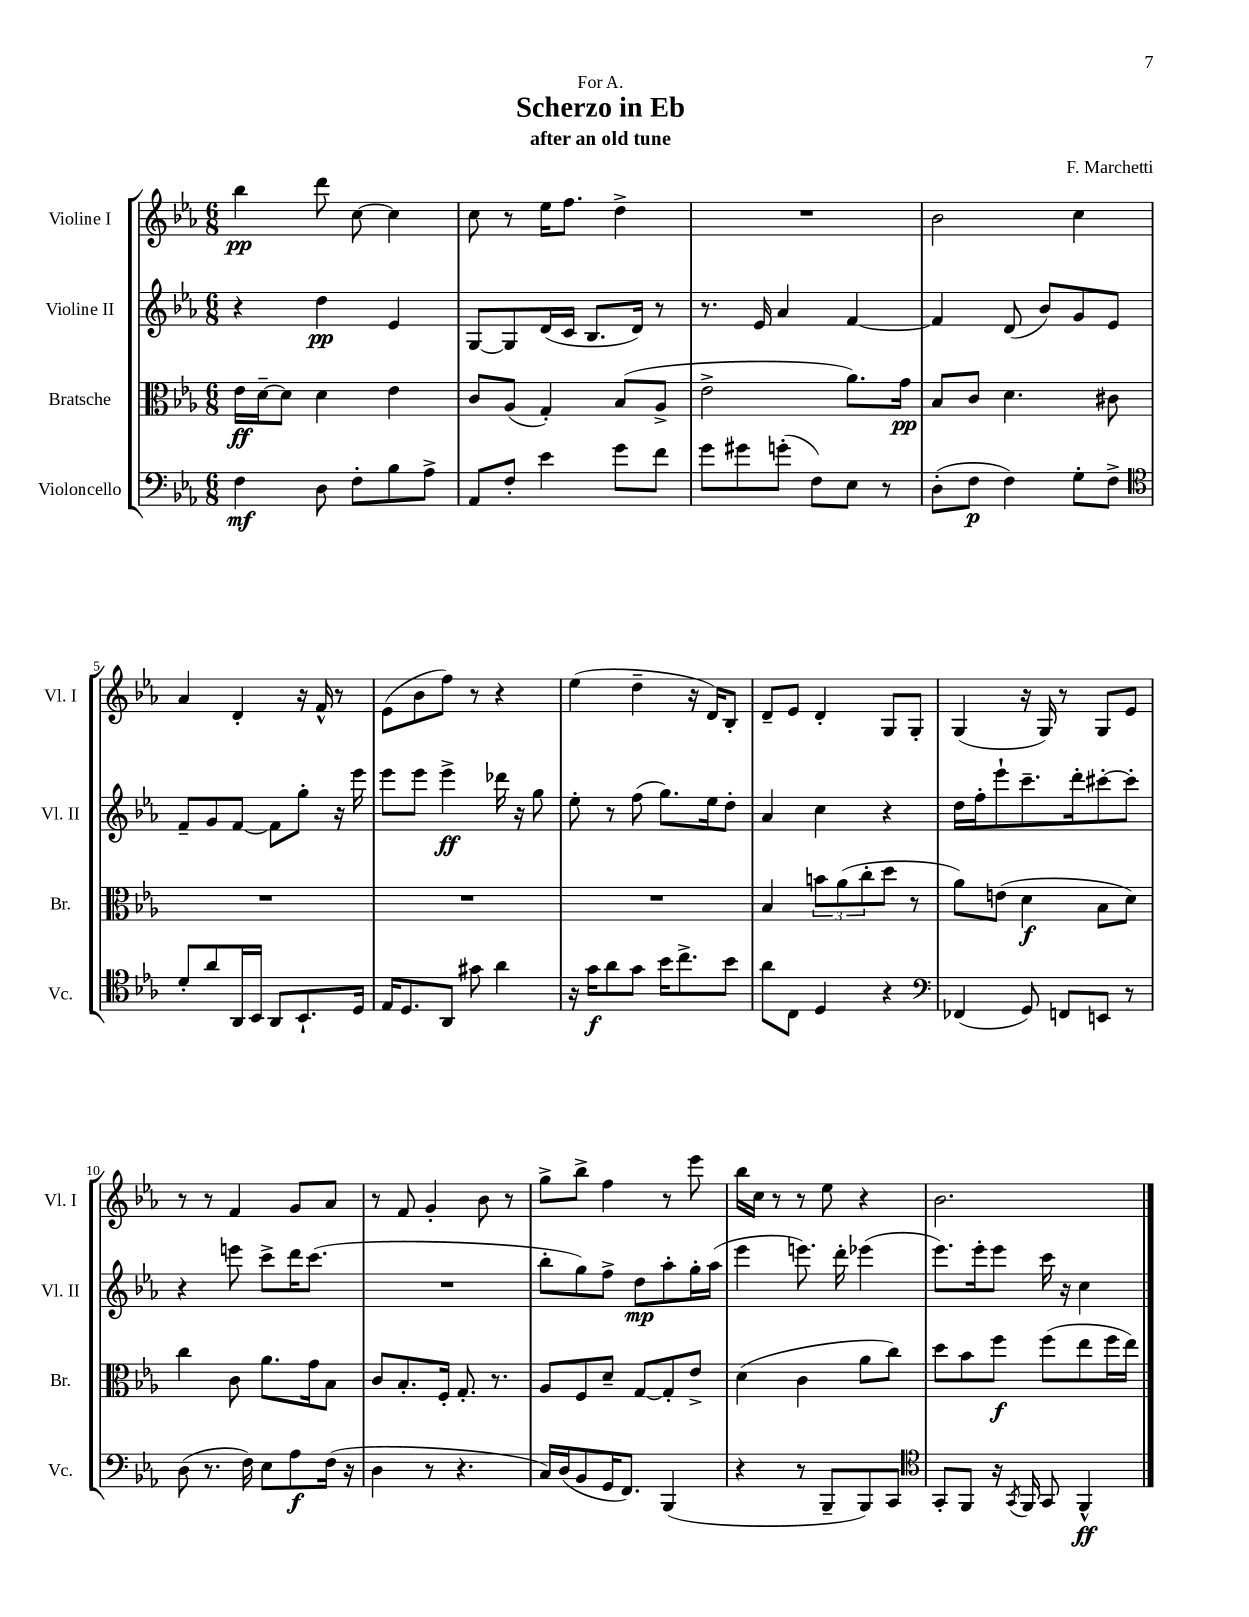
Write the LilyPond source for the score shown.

\header { title = "Scherzo in Eb" composer = "F. Marchetti" subtitle = "after an old tune" dedication = "For A." }
<<
\new StaffGroup <<
\new Staff = "s0" \with { instrumentName = "Violine I" shortInstrumentName = "Vl. I" } {
    \clef treble \key ees \major \numericTimeSignature \time 6/8
    bes''4\pp d'''8 c''8~ c''4 |
    c''8 r8 ees''16 f''8. d''4-> |
    R2. |
    bes'2 c''4 |
    aes'4 d'4-. r16 f'16-^ r8 |
    ees'8( bes'8 f''8) r8 r4 |
    ees''4( d''4-- r16 d'16) bes8-. |
    d'8-- ees'8 d'4-. g8 g8-. |
    g4( r16 g16) r8 g8 ees'8 |
    r8 r8 f'4 g'8 aes'8 |
    r8 f'8 g'4-. bes'8 r8 |
    g''8-> bes''8-> f''4 r8 ees'''8 |
    bes''16 c''16 r8 r8 ees''8 r4 |
    bes'2. \bar "|." |
}
\new Staff = "s1" \with { instrumentName = "Violine II" shortInstrumentName = "Vl. II" } {
    \clef treble \key ees \major \numericTimeSignature \time 6/8
    r4 d''4\pp ees'4 |
    g8~ g8 d'16( c'16 bes8. d'16) r8 |
    r8. ees'16 aes'4 f'4~ |
    f'4 d'8( bes'8) g'8 ees'8 |
    f'8-- g'8 f'8~ f'8 g''8-. r16 ees'''16 |
    ees'''8 ees'''8 ees'''4->\ff des'''16 r16 g''8 |
    ees''8-. r8 f''8( g''8.) ees''16 d''8-. |
    aes'4 c''4 r4 |
    d''16 f''16-. ees'''8-! c'''8.-- d'''16-. cis'''8~-. cis'''8-. |
    r4 e'''8 c'''8-> d'''16 c'''8.( |
    R2. |
    bes''8-. g''8) f''8-> d''8\mp aes''8-. g''16-. aes''16( |
    ees'''4 e'''8.) d'''16-. ees'''4( |
    ees'''8.) ees'''16-. ees'''8 c'''16 r16 c''4 \bar "|." |
}
\new Staff = "s2" \with { instrumentName = "Bratsche" shortInstrumentName = "Br." } {
    \clef alto \key ees \major \numericTimeSignature \time 6/8
    ees'16\ff d'16~-- d'8 d'4 ees'4 |
    c'8 aes8( g4-.) bes8( aes8-> |
    ees'2-> aes'8.) g'16\pp |
    bes8 c'8 d'4. cis'8 |
    R2. |
    R2. |
    R2. |
    bes4 \tuplet 3/2 { b'8 aes'8( c''8-. } d''8 r8 |
    aes'8) e'8( d'4\f bes8 d'8) |
    c''4 c'8 aes'8. g'16 bes8 |
    c'8 bes8.-. f16-. g8.-. r8. |
    aes8 f8 d'8-- g8~ g8-. ees'8-> |
    d'4( c'4 aes'8 c''8) |
    d''8 bes'8 f''8\f f''8( ees''8 f''16 ees''16) \bar "|." |
}
\new Staff = "s3" \with { instrumentName = "Violoncello" shortInstrumentName = "Vc." } {
    \clef bass \key ees \major \numericTimeSignature \time 6/8
    f4\mf d8 f8-. bes8 aes8-> |
    aes,8 f8-. ees'4 g'8 f'8 |
    g'8 gis'8 g'8-.( f8) ees8 r8 |
    d8-.( f8\p f4) g8-. f8-> |
    \clef tenor d'8-. aes'8 aes,16 bes,16 aes,8 bes,8.-! d16 |
    ees16 d8. aes,8 gis'8 aes'4 |
    r16 g'16\f aes'8 g'8 bes'16 c''8.-> bes'8 |
    aes'8 c8 d4 r4 |
    \clef bass fes,4( g,8) f,8 e,8 r8 |
    d8( r8. f16) ees8 aes8\f f16( r16 |
    d4 r8 r4. |
    c16) d16( bes,8 g,16 f,8.) bes,,4( |
    r4 r8 bes,,8-- bes,,8) c,8 |
    \clef tenor g,8-. f,8 r16 \acciaccatura { g,8 } f,16 g,8 f,4-^\ff \bar "|." |
}
>>
>>
